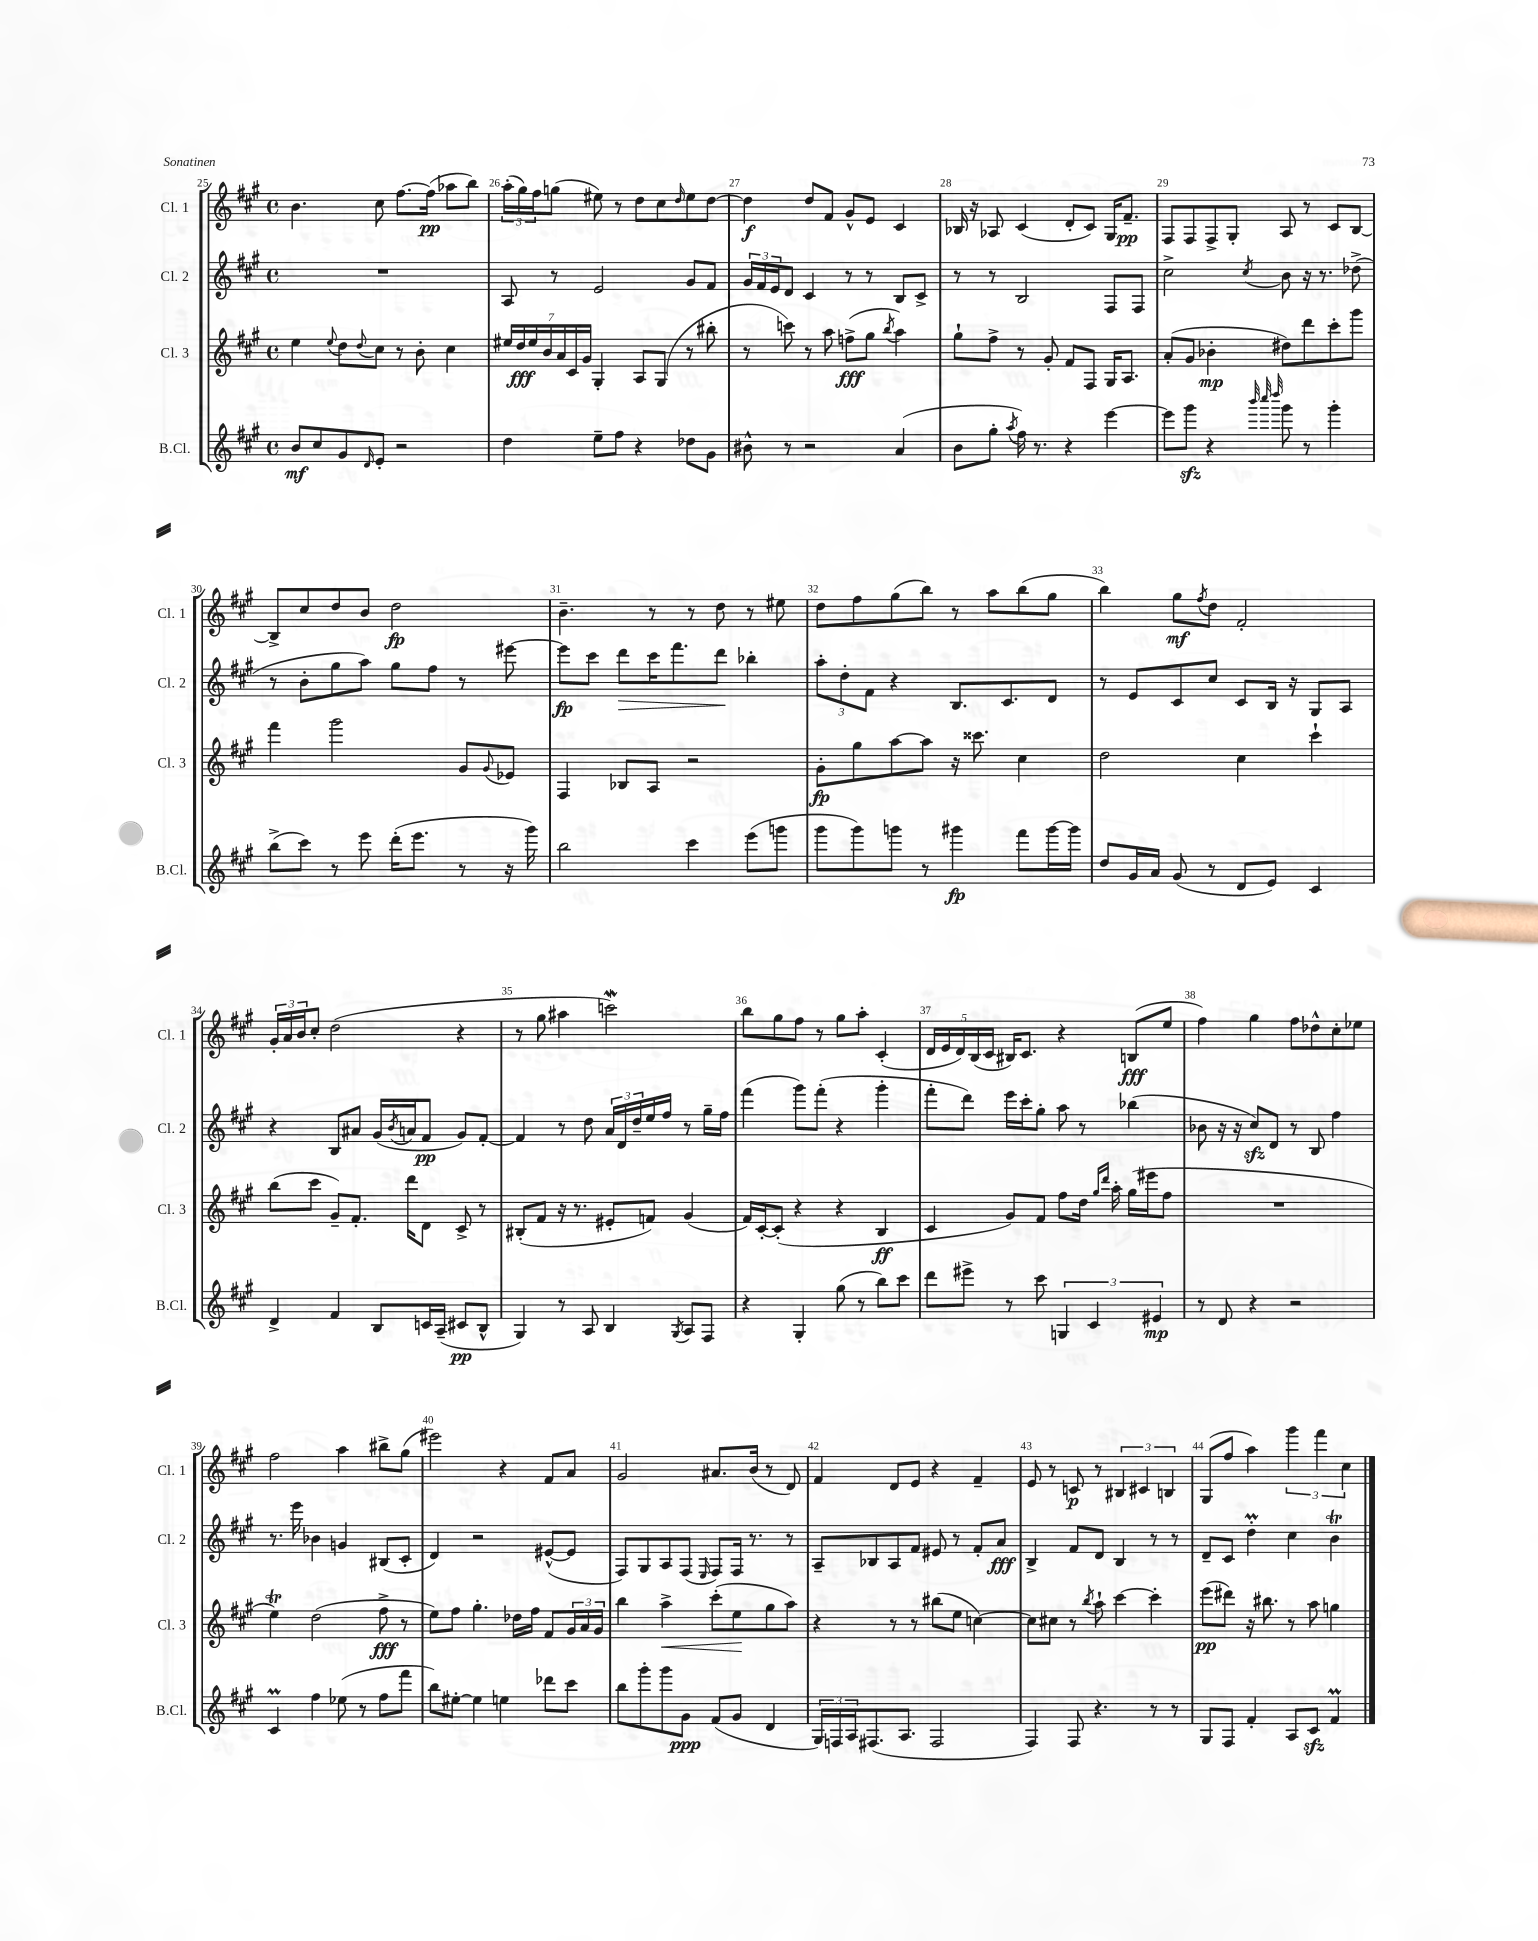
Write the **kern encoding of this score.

**kern	**dynam	**kern	**dynam	**kern	**dynam	**kern	**dynam
*part4	*part4	*part3	*part3	*part2	*part2	*part1	*part1
*staff4	*staff4	*staff3	*staff3	*staff2	*staff2	*staff1	*staff1
*I"B.Cl.	*	*I"Cl. 3	*	*I"Cl. 2	*	*I"Cl. 1	*
*I'B.Cl.	*	*I'Cl. 3	*	*I'Cl. 2	*	*I'Cl. 1	*
*clefG2	*	*clefG2	*	*clefG2	*	*clefG2	*
*k[f#c#g#]	*	*k[f#c#g#]	*	*k[f#c#g#]	*	*k[f#c#g#]	*
*M4/4	*	*M4/4	*	*M4/4	*	*M4/4	*
*met(c)	*	*met(c)	*	*met(c)	*	*met(c)	*
=25	=25	=25	=25	=25	=25	=25	=25
8b/L	mf	4ee\	.	1r	.	4.b\	.
8cc#/	.	.	.	.	.	.	.
.	.	8qqee/	.	.	.	.	.
8g#/	.	8dd\L	.	.	.	.	.
16qqd/	.	8qqdd/	.	.	.	.	.
8e'/J	.	8cc#\J	.	.	.	8cc#\	.
2r	.	8r	.	.	.	[8.ff#\L	.
.	.	8b'\	.	.	.	.	.
.	.	.	.	.	.	(16ff#\Jk]	pp
.	.	4cc#\	.	.	.	8aa-X\L	.
.	.	.	.	.	.	8bb\J)	.
=26	=26	=26	=26	=26	=26	=26	=26
4dd\	.	28ee#X/LL	.	8A/	.	(24aa'\LL	.
.	.	28dd/	fff	.	.	.	.
.	.	.	.	.	.	24gg#\)	.
.	.	28ee#/	.	.	.	.	.
.	.	.	.	.	.	24ff#\J	.
.	.	28b/	.	.	.	.	.
.	.	.	.	8r	.	(8ggn\J	.
.	.	28a/	.	.	.	.	.
.	.	28c#/	.	.	.	.	.
.	.	28g#/JJ	.	.	.	.	.
8ee~\L	.	4G#'/	.	2e/	.	8ee#X\)	.
8ff#\J	.	.	.	.	.	8r	.
4r	.	8A/L	.	.	.	8dd\L	.
.	.	(8G#/J	.	.	.	8cc#\	.
.	.	.	.	.	.	16qqdd/	.
8dd-X\L	.	8r	.	8g#/L	.	8ee#\	.
8g#\J	.	8bb#X'\	.	8f#/J	.	[8dd\J	.
=27	=27	=27	=27	=27	=27	=27	=27
8b#X^^\	.	8r	.	24g#/LL	.	4dd\]	f
.	.	.	.	24f#/	.	.	.
.	.	.	.	24e/J	.	.	.
8r	.	8cccn\)	.	8d/J	.	.	.
2r	.	8r	.	4c#/	.	8dd/L	.
.	.	8aa\	.	.	.	8f#/J	.
.	.	(8ffn^\L	fff	8r	.	8g#^^/L	.
.	.	8gg#\J	.	8r	.	8e/J	.
.	.	8qbb/	.	.	.	.	.
(4a/	.	4aa\)	.	8B/L	.	4c#/	.
.	.	.	.	8c#^/J	.	.	.
=28	=28	=28	=28	=28	=28	=28	=28
8b\L	.	8gg#`\L	.	8r	.	16B-X/	.
.	.	.	.	.	.	16r	.
8gg#'\J	.	8ff#^\J	.	8r	.	8A-X/	.
8qaa/	.	.	.	.	.	.	.
16ff#\)	.	8r	.	2B/	.	(4c#/	.
8.r	.	.	.	.	.	.	.
.	.	8g#'/	.	.	.	.	.
4r	.	8f#/L	.	.	.	8d'/L	.
.	.	8F#/J	.	.	.	8c#/J)	.
[4eee\	.	16G#/KL	.	8F#/L	.	16G#/KL	.
.	.	8.A/J	.	.	.	8.f#~/J	pp
.	.	.	.	8F#/J	.	.	.
=29	=29	=29	=29	=29	=29	=29	=29
8eee\L]	.	(8a'/L	.	2cc#^\	.	8F#/L	.
8ggg#zz\J	.	8g#/J	.	.	.	8F#/	.
4r	.	4b-X'\	mp	.	.	8F#^/	.
.	.	.	.	.	.	8G#'/J	.
32qqbbb/	.	.	.	.	.	.	.
32qqcccc#/	.	.	.	.	.	.	.
32qqdddd/	.	.	.	8qcc#/	.	.	.
8ggg#\	.	8dd#X\L)	.	8b\	.	8A/	.
8r	.	8ddd\	.	16r	.	8r	.
.	.	.	.	8.r	.	.	.
4ggg#'\	.	8ccc#'\	.	.	.	8c#/L	.
.	.	8ggg#\J	.	(8dd-X^\	.	[8B/J	.
!!LO:LB:g=z
=30	=30	=30	=30	=30	=30	=30	=30
(8bb^\L	.	4fff#\	.	8r	.	8B^/L]	.
8ccc#\J)	.	.	.	8b'\L	.	8cc#/	.
8r	.	2ggg#\	.	8gg#\	.	8dd/	.
8eee\	.	.	.	8aa\J)	.	8b/J	.
(16ddd'\KL	.	.	.	8gg#\L	.	2dd\	fp
8.eee\J	.	.	.	.	.	.	.
.	.	.	.	8ff#\J	.	.	.
8r	.	8g#/L	.	8r	.	.	.
.	.	8qqg#/	.	.	.	.	.
16r	.	8e-X/J	.	[8eee#X\	.	.	.
16ggg#\)	.	.	.	.	.	.	.
=31	=31	=31	=31	=31	=31	=31	=31
2bb\	.	4F#/	.	8eee#\L]	fp	4.b~\	.
.	.	.	.	8ccc#\J	.	.	.
!	!	!	!	!	!LO:HP:b	!	!
.	.	8B-X/L	.	8ddd\L	>	.	.
.	.	8A/J	.	16ccc#\K	.	8r	.
.	.	.	.	8.fff#\	.	.	.
4ccc#\	.	2r	.	.	.	8r	.
.	.	.	.	8ddd\J	.	8dd\	.
(8eee\L	.	.	.	4bb-X'\	]	8r	.
8gggn\J	.	.	.	.	.	8ee#X\	.
=32	=32	=32	=32	=32	=32	=32	=32
8ggg#\L	.	8g#'\L	fp	12aa'\L	.	8dd\L	.
.	.	.	.	12dd'\	.	.	.
8ggg#\)	.	8gg#\	.	.	.	8ff#\	.
.	.	.	.	12f#\J	.	.	.
8gggn\J	.	[8aa\	.	4r	.	(8gg#\	.
8r	.	8aa\J]	.	.	.	8bb\J)	.
4ggg#X\	fp	16r	.	8.B/L	.	8r	.
.	.	8.ccc##X\	.	.	.	.	.
.	.	.	.	.	.	8aa\L	.
.	.	.	.	8.c#/	.	.	.
8fff#\L	.	4cc#\	.	.	.	(8bb\	.
[16ggg#\L	.	.	.	8d/J	.	8gg#\J	.
16ggg#\JJ]	.	.	.	.	.	.	.
=33	=33	=33	=33	=33	=33	=33	=33
8dd/L	.	2dd\	.	8r	.	4bb\)	.
16g#/L	.	.	.	8e/L	.	.	.
16a/JJ	.	.	.	.	.	.	.
(8g#/	.	.	.	8c#/	.	8gg#\L	mf
.	.	.	.	.	.	8qff#/	.
8r	.	.	.	8cc#/J	.	8dd\J	.
8d/L	.	4cc#\	.	8c#/L	.	2f#'/	.
8e/J)	.	.	.	16B/Jk	.	.	.
.	.	.	.	16r	.	.	.
4c#/	.	4ccc#`\	.	8G#/L	.	.	.
.	.	.	.	8A/J	.	.	.
!!LO:LB:g=z
=34	=34	=34	=34	=34	=34	=34	=34
4d^/	.	(8bb\L	.	4r	.	24g#'/LL	.
.	.	.	.	.	.	24a/	.
.	.	.	.	.	.	24b/J	.
.	.	8ccc#\J	.	.	.	8cc#'/J	.
4f#/	.	8g#~/L)	.	8B/L	.	(2dd\	.
.	.	8.f#'/J	.	8a#X/J	.	.	.
8B/L	.	.	.	(16g#/LL	.	.	.
.	.	.	.	8qb/	.	.	.
.	.	16ddd\KL	.	16an/J	.	.	.
16cn/L	.	8d\J	.	8f#/J	pp	.	.
(16A~/JJ	.	.	.	.	.	.	.
8c#X/L	pp	8c#^/	.	8g#/L)	.	4r	.
8B^^/J	.	8r	.	[8f#'/J	.	.	.
=35	=35	=35	=35	=35	=35	=35	=35
4G#/)	.	(8B#X'/L	.	4f#/]	.	8r	.
.	.	8f#/J	.	.	.	8gg#\	.
8r	.	16r	.	8r	.	4aa#X\	.
.	.	8.r	.	.	.	.	.
8A/	.	.	.	8dd\	.	.	.
4B/	.	8e#X'/L	.	24a/LL	.	2cccnw\)	.
.	.	.	.	24d/	.	.	.
.	.	.	.	24dd~/	.	.	.
.	.	8fn/J)	.	16ee/	.	.	.
.	.	.	.	16ff#/JJ	.	.	.
8qG#/	.	.	.	.	.	.	.
8A/L	.	(4g#/	.	8r	.	.	.
8F#/J	.	.	.	16gg#~\LL	.	.	.
.	.	.	.	16ff#\JJ	.	.	.
=36	=36	=36	=36	=36	=36	=36	=36
4r	.	16f#/LL)	.	(4fff#\	.	8bb\L	.
.	.	[16c#'/J	.	.	.	.	.
.	.	(8c#'/J]	.	.	.	8gg#\	.
4G#'/	.	4r	.	8ggg#\L)	.	8ff#\J	.
.	.	.	.	(8fff#'\J	.	8r	.
(8gg#\	.	4r	.	4r	.	8gg#\L	.
8r	.	.	.	.	.	8aa'\J	.
8bb\L)	.	4B/	ff	4ggg#'\	.	(4c#'/	.
8ccc#\J	.	.	.	.	.	.	.
=37	=37	=37	=37	=37	=37	=37	=37
8ddd\L	.	4c#/	.	8fff#'\L	.	20d/LL	.
.	.	.	.	.	.	20e/	.
.	.	.	.	.	.	20d/)	.
8eee#X^\J	.	.	.	8ddd\J)	.	.	.
.	.	.	.	.	.	(20B/	.
.	.	.	.	.	.	20c#/JJ	.
8r	.	8g#/L)	.	16eee\LL	.	16B#X/KL)	.
.	.	.	.	16ccc#'\J	.	8.c#/J	.
8ccc#\	.	8f#/J	.	8gg#'\J	.	.	.
6Gn/	.	8ff#\L	.	8aa\	.	4r	.
.	.	16dd\Jk	.	8r	.	.	.
6c#/	.	.	.	.	.	.	.
.	.	16qqgg#/LL	.	.	.	.	.
.	.	16qqddd/JJ	.	.	.	.	.
.	.	16aa'\	.	.	.	.	.
.	.	(16gg#\LL	.	(4bb-X\	.	(8Bn/L	fff
.	.	16eee#X\J	.	.	.	.	.
6e#X/	mp	.	.	.	.	.	.
.	.	8ff#\J	.	.	.	8ee/J	.
=38	=38	=38	=38	=38	=38	=38	=38
8r	.	1r	.	8b-X\	.	4ff#\)	.
8d/	.	.	.	16r	.	.	.
.	.	.	.	16r	.	.	.
4r	.	.	.	8cc#zz/L)	.	4gg#\	.
.	.	.	.	8d/J	.	.	.
2r	.	.	.	8r	.	8ff#\L	.
.	.	.	.	8B/	.	8dd-X^^\	.
.	.	.	.	4ff#\	.	8cc#'\	.
.	.	.	.	.	.	8ee-X\J	.
!!LO:LB:g=z
=39	=39	=39	=39	=39	=39	=39	=39
4c#m/	.	4eeT\)	.	8.r	.	2ff#\	.
.	.	.	.	16eee\	.	.	.
4ff#\	.	(2dd\	.	4b-X\	.	.	.
(8ee-X\	.	.	.	4gn/	.	4aa\	.
8r	.	.	.	.	.	.	.
8ff#\L	.	8ff#^\	fff	(8B#X/L	.	8bb#X^\L	.
8fff#\J	.	8r	.	8c#'/J	.	(8gg#\J	.
=40	=40	=40	=40	=40	=40	=40	=40
8bb\L)	.	8ee\L)	.	4d/)	.	2eee#X\)	.
[8ee#X'\J	.	8ff#\J	.	.	.	.	.
4ee#\]	.	4.gg#'\	.	2r	.	.	.
4een\	.	.	.	.	.	4r	.
.	.	16dd-X\LL	.	.	.	.	.
.	.	16ff#\JJ	.	.	.	.	.
8ddd-X\L	.	8f#/L	.	([8e#X^^/L	.	8f#/L	.
8ccc#\J	.	24g#/L	.	8e#/J]	.	8a/J	.
.	.	24a/	.	.	.	.	.
.	.	24g#/JJ	.	.	.	.	.
=41	=41	=41	=41	=41	=41	=41	=41
8bb\L	.	4bb\	.	8F#/L)	.	2g#/	.
8ggg#'\	.	.	.	8G#/	.	.	.
!	!	!	!LO:HP:b	!	!	!	!
8ggg#\	.	4aa^\	<	8A/	.	.	.
8g#\J	ppp	.	.	(8F#/J	.	.	.
.	.	.	.	16qqE/	.	.	.
(8f#/L	.	(8ccc#'\L	.	8F#/L)	.	8.a#X/L	.
8g#/J	.	8ee\	.	16F#/Jk	.	.	.
.	.	.	.	8.r	.	(16b/Jk	.
4d/	.	8gg#\	[	.	.	8r	.
.	.	8aa\J)	.	8r	.	8d/)	.
=42	=42	=42	=42	=42	=42	=42	=42
24G#/LL)	.	4r	.	8A~/L	.	4f#/	.
24Fn/	.	.	.	.	.	.	.
24A/J	.	.	.	.	.	.	.
(8.F#X/	.	.	.	8B-X/	.	.	.
.	.	8r	.	8A/	.	8d/L	.
8.A/J	.	.	.	.	.	.	.
.	.	8r	.	8f#/J	.	8e/J	.
2F#/	.	(8bb#X\L	.	8e#X/	.	4r	.
.	.	8ee\J	.	8r	.	.	.
.	.	[4ccn\)	.	8f#'/L	.	4f#~/	.
.	.	.	.	8a/J	fff	.	.
=43	=43	=43	=43	=43	=43	=43	=43
4F#/)	.	8cc\L]	.	4B^/	.	8e/	.
.	.	8cc#X\J	.	.	.	8r	.
8F#/	.	8r	.	8f#/L	.	8cn/	p
.	.	8qbb/	.	.	.	.	.
4.r	.	8aa`\	.	8d/J	.	8r	.
.	.	[4ccc#\	.	4B/	.	6B#X/	.
.	.	.	.	.	.	6c#X/	.
8r	.	4ccc#'\]	.	8r	.	.	.
.	.	.	.	.	.	6Bn/	.
8r	.	.	.	8r	.	.	.
=44	=44	=44	=44	=44	=44	=44	=44
8G#/L	.	(8eee\L	pp	8d~/L	.	(8G#/L	.
8F#/J	.	8ddd#X\J)	.	8c#/J	.	8ff#/J	.
4f#'/	.	16r	.	4ddM'\	.	4aa\)	.
.	.	8.bb#X\	.	.	.	.	.
8A/L	.	8r	.	4cc#\	.	6ggg#\	.
8c#zz/J	.	8aa\	.	.	.	.	.
.	.	.	.	.	.	6fff#\	.
4f#M/	.	4ggn\	.	4bT\	.	.	.
.	.	.	.	.	.	6cc#\	.
==	==	==	==	==	==	==	==
*-	*-	*-	*-	*-	*-	*-	*-
